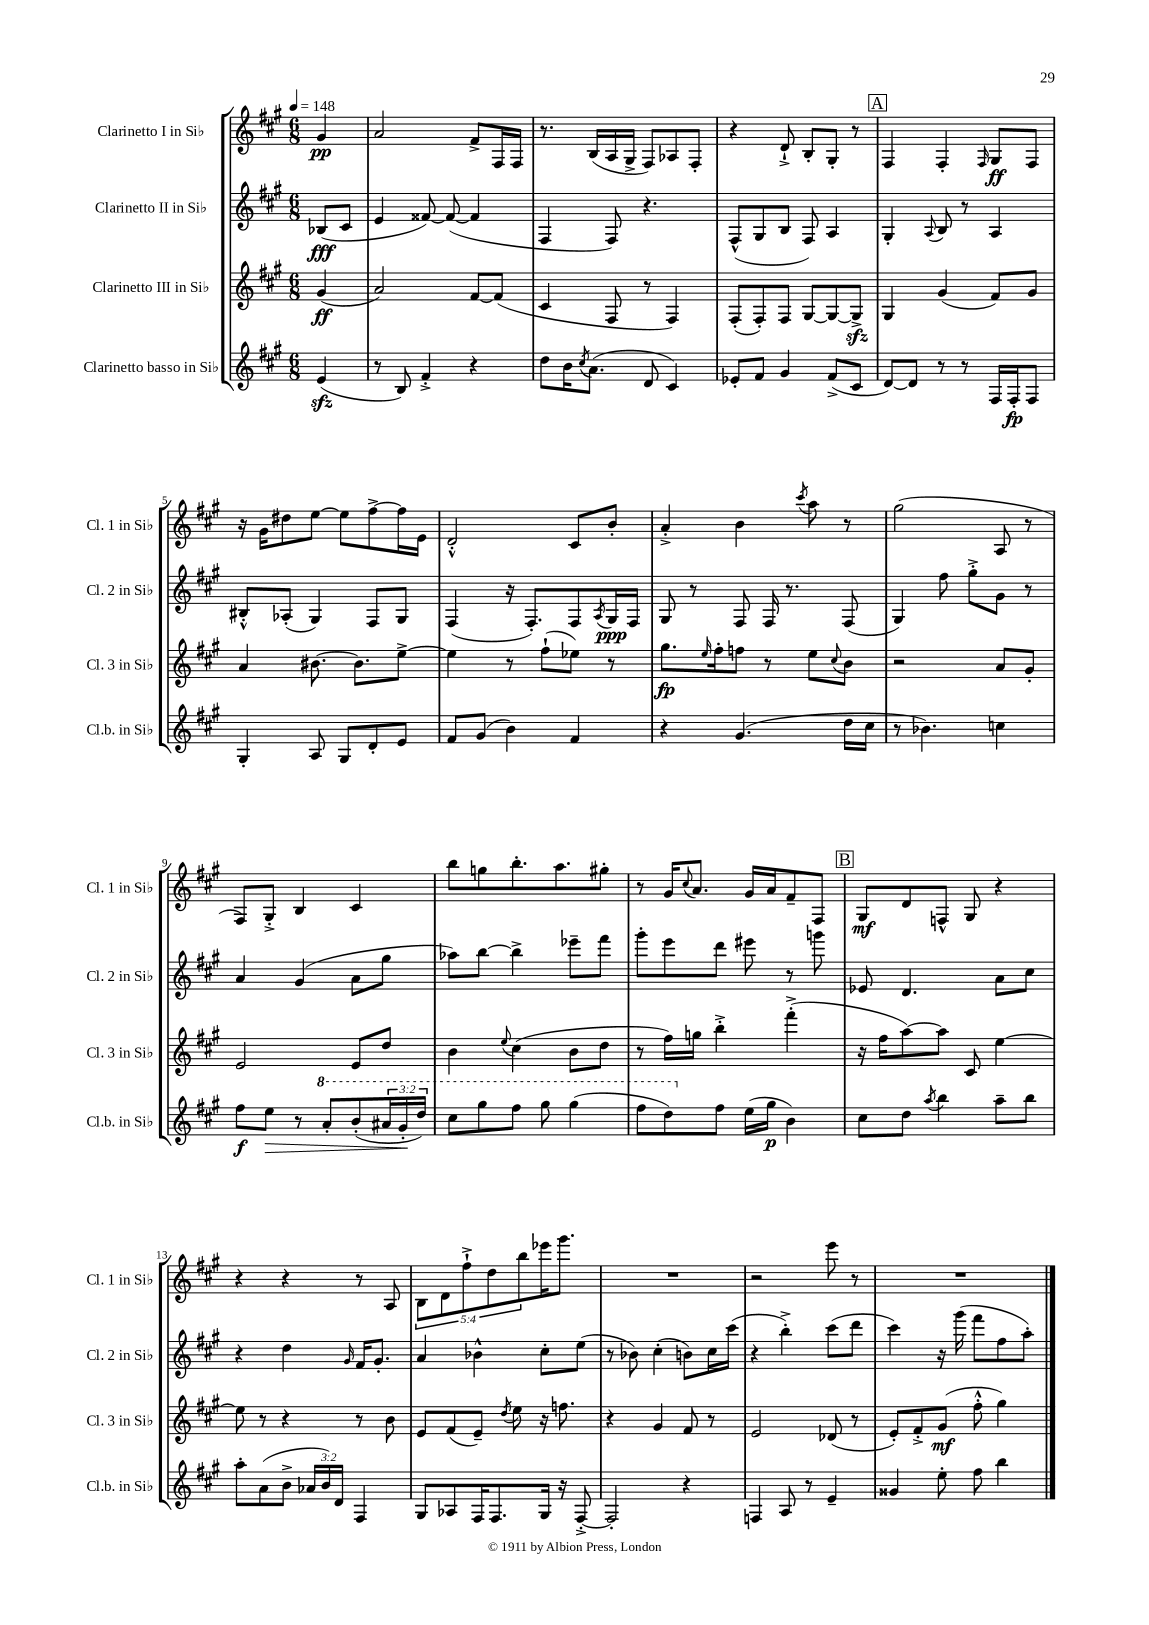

**kern	**dynam	**kern	**dynam	**kern	**dynam	**kern	**dynam
*part4	*part4	*part3	*part3	*part2	*part2	*part1	*part1
*staff4	*staff4	*staff3	*staff3	*staff2	*staff2	*staff1	*staff1
*I"Clarinetto basso in Si♭	*	*I"Clarinetto III in Si♭	*	*I"Clarinetto II in Si♭	*	*I"Clarinetto I in Si♭	*
*I'Cl.b. in Si♭	*	*I'Cl. 3 in Si♭	*	*I'Cl. 2 in Si♭	*	*I'Cl. 1 in Si♭	*
*clefG2	*	*clefG2	*	*clefG2	*	*clefG2	*
*k[f#c#g#]	*	*k[f#c#g#]	*	*k[f#c#g#]	*	*k[f#c#g#]	*
*M6/8	*	*M6/8	*	*M6/8	*	*M6/8	*
*MM148	*	*MM148	*	*MM148	*	*MM148	*
=	=	=	=	=	=	=	=
(4ezz/	.	(4g#/	ff	(8B-X/L	fff	4g#/	pp
.	.	.	.	8c#/J	.	.	.
=1	=1	=1	=1	=1	=1	=1	=1
8r	.	2a/)	.	4e/	.	2a/	.
8B/)	.	.	.	.	.	.	.
4f#'^/	.	.	.	[8f##X/)	.	.	.
.	.	.	.	(8f##/_	.	.	.
4r	.	[8f#/L	.	4f##/]	.	8f#^/L	.
.	.	(8f#/J]	.	.	.	16F#/L	.
.	.	.	.	.	.	16F#/JJ	.
=2	=2	=2	=2	=2	=2	=2	=2
8dd\L	.	4c#/	.	4F#/	.	8.r	.
16b\K	.	.	.	.	.	.	.
8qcc#/	.	.	.	.	.	.	.
(8.a\J	.	.	.	.	.	(16B/LL	.
.	.	8F#/	.	8F#/)	.	16A/	.
.	.	.	.	.	.	16G#^/JJ	.
8d/	.	8r	.	4.r	.	8F#/L)	.
4c#/)	.	4F#/)	.	.	.	8A-X/	.
.	.	.	.	.	.	8F#'/J	.
=3	=3	=3	=3	=3	=3	=3	=3
8e-X'/L	.	(8F#'/L	.	(8F#^^/L	.	4r	.
8f#/J	.	8F#'/)	.	8G#/	.	.	.
4g#/	.	8F#/J	.	8B/J	.	8d`^/	.
.	.	[8G#/L	.	8F#/)	.	8B'/L	.
(8f#^/L	.	8G#/_	.	4A/	.	8G#'/J	.
8c#/J	.	8G#zz^/J]	.	.	.	8r	.
!!LO:REH:place=s1:t=A
=4	=4	=4	=4	=4	=4	=4	=4
[8d/L)	.	4G#/	.	4G#'/	.	4F#/	.
8d/J]	.	.	.	.	.	.	.
.	.	.	.	8qqA/	.	.	.
8r	.	(4g#/	.	8B/	.	4F#'/	.
8r	.	.	.	8r	.	.	.
.	.	.	.	.	.	16qqF#/	.
16F#/LL	.	8f#/L)	.	4A/	.	8G#/L	ff
16F#'/J	fp	.	.	.	.	.	.
8F#/J	.	8g#/J	.	.	.	8F#/J	.
!!LO:LB:g=z
=5	=5	=5	=5	=5	=5	=5	=5
4G#'/	.	4a/	.	8B#X'^^/L	.	16r	.
.	.	.	.	.	.	16g#\KL	.
.	.	.	.	(8A-X'/J	.	8dd#X\	.
8A/	.	[8.b#X\	.	4G#/)	.	[8ee\J	.
8G#/L	.	.	.	.	.	8ee\L]	.
.	.	8.b#\L]	.	.	.	.	.
8d'/	.	.	.	8F#/L	.	[8ff#^\	.
8e/J	.	[8ee^\J	.	8G#/J	.	16ff#\L]	.
.	.	.	.	.	.	16e\JJ	.
=6	=6	=6	=6	=6	=6	=6	=6
8f#/L	.	4ee\]	.	(4F#/	.	2d'^^/	.
(8g#/J	.	.	.	.	.	.	.
4b\)	.	8r	.	16r	.	.	.
.	.	.	.	8.F#'/L)	.	.	.
.	.	(8ff#`\L	.	.	.	.	.
4f#/	.	8ee-X\J)	.	8F#/	.	8c#/L	.
.	.	.	.	8qA/	.	.	.
.	.	8r	.	16G#/L	ppp	8b'/J	.
.	.	.	.	16F#/JJ	.	.	.
=7	=7	=7	=7	=7	=7	=7	=7
4r	.	8.gg#\L	fp	8G#/	.	4a'^/	.
.	.	.	.	8r	.	.	.
.	.	16qqee/	.	.	.	.	.
.	.	16ff#'\k	.	.	.	.	.
(4.g#/	.	8ffn\J	.	8F#/	.	4b\	.
.	.	8r	.	16F#/	.	.	.
.	.	.	.	8.r	.	.	.
.	.	.	.	.	.	8qccc#/	.
.	.	8ee\L	.	.	.	8aa\	.
.	.	8qqcc#/	.	.	.	.	.
16dd\LL	.	8b\J	.	(8F#/	.	8r	.
16cc#\JJ	.	.	.	.	.	.	.
=8	=8	=8	=8	=8	=8	=8	=8
8r	.	2r	.	4G#/)	.	(2gg#\	.
4.b-X\)	.	.	.	.	.	.	.
.	.	.	.	8ff#\	.	.	.
.	.	.	.	8gg#'^\L	.	.	.
4ccn\	.	8a/L	.	8g#\J	.	8A/	.
.	.	8g#'/J	.	8r	.	8r	.
!!LO:LB:g=z
=9	=9	=9	=9	=9	=9	=9	=9
8ff#\L	f	2e/	.	4a/	.	8F#/L)	.
!	!LO:HP:b	!	!	!	!	!	!
8ee\J	>	.	.	.	.	8G#'^/J	.
8r	.	.	.	(4g#/	.	4B/	.
*8va	*	*	*	*	*	*	*
8aa'/L	.	.	.	.	.	.	.
(8bb'/	.	8e/L	.	8a\L	.	4c#/	.
24aa#X/L	.	8dd/J	.	8gg#\J	.	.	.
24gg#'/	.	.	.	.	.	.	.
24ddd/JJ)	]	.	.	.	.	.	.
=10	=10	=10	=10	=10	=10	=10	=10
8ccc#\L	.	4b\	.	8aa-X\L)	.	8bb\L	.
8ggg#\	.	.	.	[8bb\J	.	8ggn\	.
.	.	8qqee/	.	.	.	.	.
8fff#\J	.	(4cc#\	.	4bb^\]	.	8.bb'\	.
8ggg#\	.	.	.	.	.	.	.
.	.	.	.	.	.	8.aa\	.
(4ggg#\	.	8b\L	.	8eee-X~\L	.	.	.
.	.	8dd\J	.	8fff#\J	.	8gg#X'\J	.
=11	=11	=11	=11	=11	=11	=11	=11
8fff#\L	.	8r	.	8ggg#'\L	.	8r	.
8ddd\)	.	16ff#\LL)	.	8eee\	.	16g#/KL	.
.	.	.	.	.	.	8qqcc#/	.
.	.	16ggn\JJ	.	.	.	8.a/J	.
*X8va	*	*	*	*	*	*	*
8ff#\J	.	4bb'^\	.	8ddd\J	.	.	.
(16ee\LL	.	.	.	8eee#X\	.	16g#/LL	.
16gg#\JJ	p	.	.	.	.	16a/J	.
4b\)	.	(4fff#'^\	.	8r	.	8f#~/	.
.	.	.	.	8gggn\	.	8F#/J	.
!!LO:REH:place=s1:t=B
=12	=12	=12	=12	=12	=12	=12	=12
8cc#\L	.	16r	.	8e-X/	.	8G#/L	mf
.	.	16ff#\KL	.	.	.	.	.
8dd\J	.	[8aa\)	.	4.d/	.	8d/	.
8qaa/	.	.	.	.	.	.	.
4bb\	.	8aa\J]	.	.	.	8Fn^^/J	.
.	.	8c#/	.	.	.	8G#/	.
8aa~\L	.	[4ee\	.	8a\L	.	4r	.
8bb\J	.	.	.	8cc#\J	.	.	.
!!LO:LB:g=z
=13	=13	=13	=13	=13	=13	=13	=13
8aa'\L	.	8ee\]	.	4r	.	4r	.
(8a\	.	8r	.	.	.	.	.
8b^\J	.	4r	.	4dd\	.	4r	.
24a-X/LL	.	.	.	.	.	.	.
24b/)	.	.	.	.	.	.	.
24d/JJ	.	.	.	.	.	.	.
.	.	.	.	16qqg#/	.	.	.
4F#/	.	8r	.	16f#/KL	.	8r	.
.	.	.	.	8.g#'/J	.	.	.
.	.	8b\	.	.	.	8A/	.
=14	=14	=14	=14	=14	=14	=14	=14
8G#/L	.	8e/L	.	4a/	.	10B\L	.
.	.	.	.	.	.	10d\	.
8A-X/	.	(8f#/	.	.	.	.	.
.	.	.	.	.	.	10ff#`^\	.
16F#/K	.	8e~/J)	.	4b-X^^\	.	.	.
.	.	.	.	.	.	10dd\	.
8.F#/	.	.	.	.	.	.	.
.	.	8qdd/	.	.	.	.	.
.	.	8ee\	.	.	.	.	.
.	.	.	.	.	.	10bb\	.
16G#/Jk	.	16r	.	8cc#'\L	.	16eee-X\K	.
16r	.	8.ffn\	.	.	.	8.ggg#\J	.
[8F#'^/	.	.	.	(8ee\J	.	.	.
=15	=15	=15	=15	=15	=15	=15	=15
2F#'/]	.	4r	.	8r	.	2.r	.
.	.	.	.	8b-X\)	.	.	.
.	.	4g#/	.	(4cc#'\	.	.	.
4r	.	8f#/	.	8bn\L)	.	.	.
.	.	8r	.	16cc#\L	.	.	.
.	.	.	.	(16ccc#\JJ	.	.	.
=16	=16	=16	=16	=16	=16	=16	=16
4Fn/	.	2e/	.	4r	.	2r	.
8A/	.	.	.	4bb'^\)	.	.	.
8r	.	.	.	.	.	.	.
4e~/	.	(8d-X/	.	(8ccc#\L	.	8eee\	.
.	.	8r	.	8ddd\J	.	8r	.
=17	=17	=17	=17	=17	=17	=17	=17
4g##X/	.	8e'/L)	.	4ccc#\)	.	2.r	.
.	.	8f#'^/	.	.	.	.	.
8ee'\	.	(8g#/J	mf	16r	.	.	.
.	.	.	.	(16ggg#\	.	.	.
8ff#\	.	8ff#'^^\	.	8fff#\L	.	.	.
4bb\	.	4gg#\)	.	8ff#\	.	.	.
.	.	.	.	8aa'\J)	.	.	.
==	==	==	==	==	==	==	==
*-	*-	*-	*-	*-	*-	*-	*-
